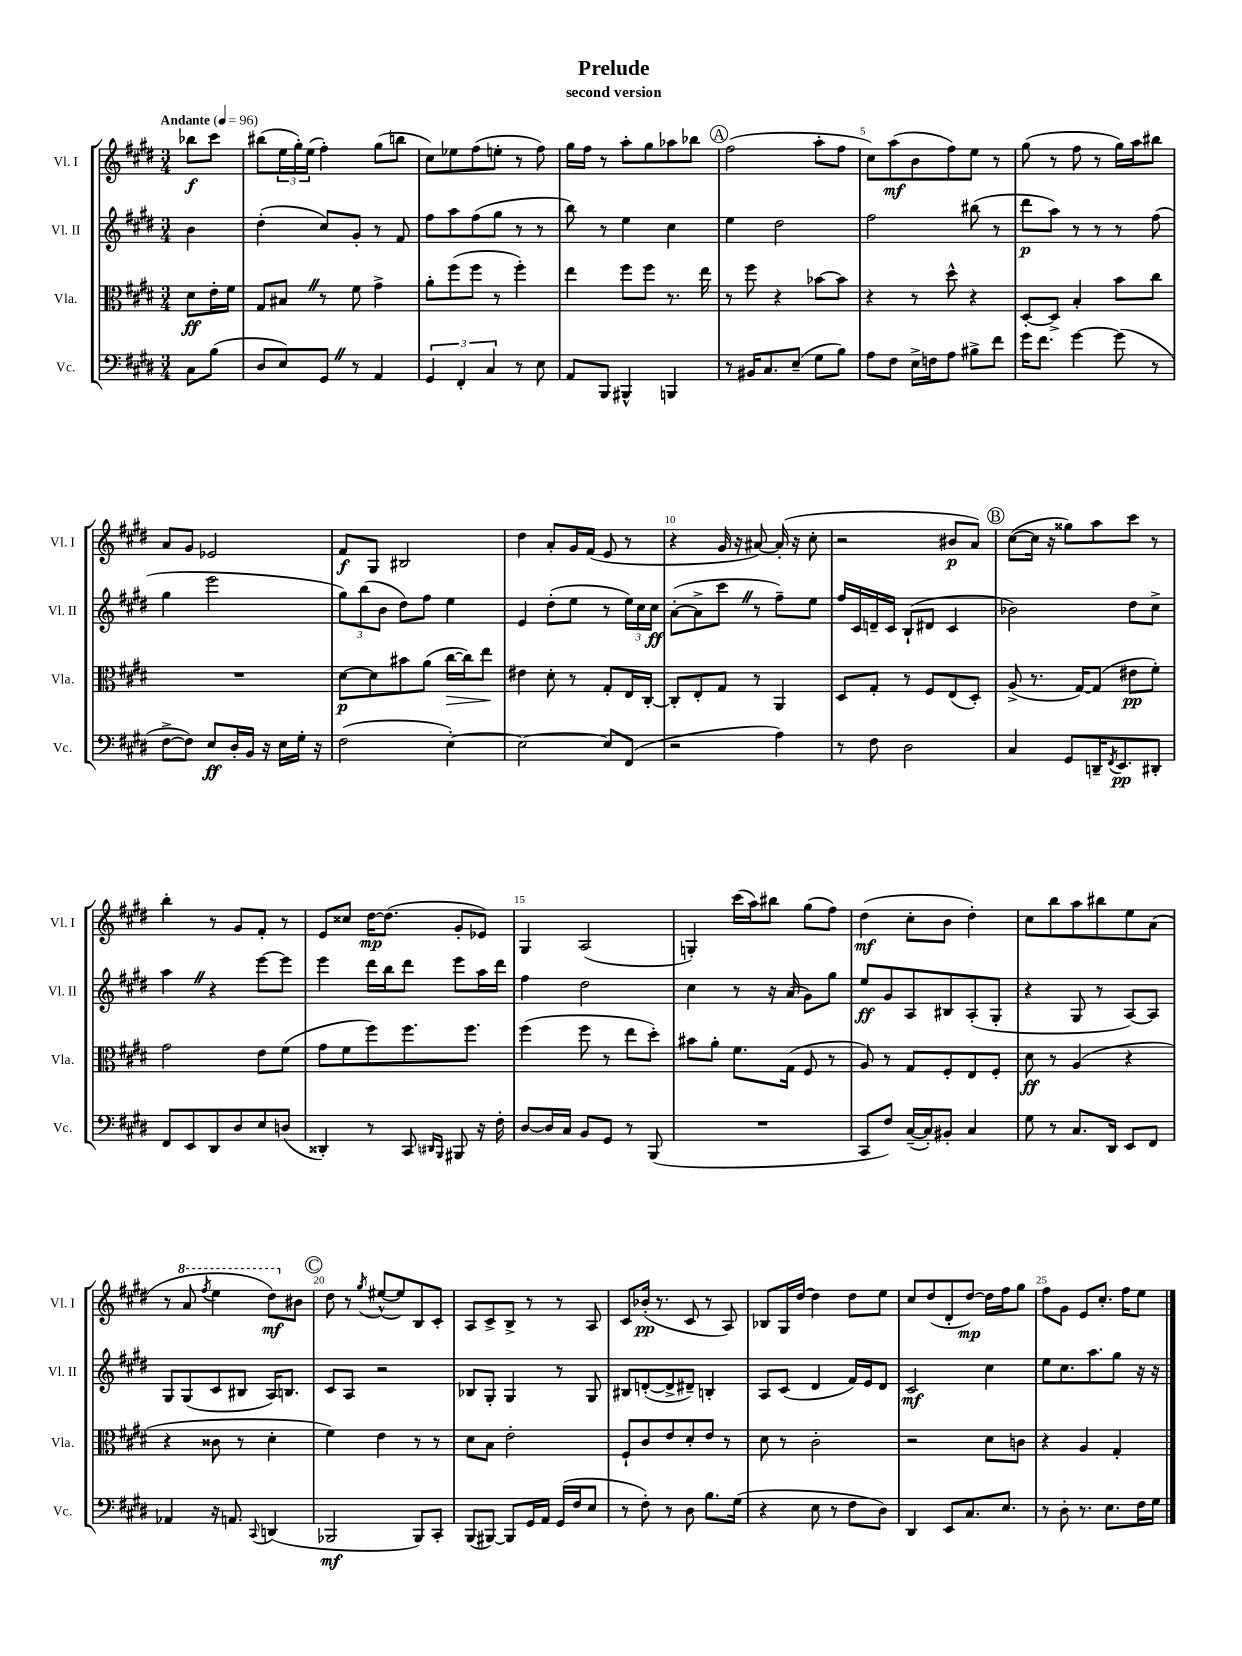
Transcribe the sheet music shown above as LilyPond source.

\header { title = "Prelude" subtitle = "second version" }
<<
\new StaffGroup <<
\new Staff = "s0" \with { instrumentName = "Vl. I" shortInstrumentName = "Vl. I" } {
    \clef treble \key e \major \numericTimeSignature \time 3/4 \partial 4 \tempo "Andante" 4 = 96
    bes''8\f cis'''8 |
    bis''8( \tuplet 3/2 { e''16 gis''16-.) e''16( } fis''4-.) gis''8( b''8 |
    cis''8) ees''8 fis''8( e''8-. r8 fis''8) |
    gis''16 fis''16 r8 a''8-. gis''8 aes''8 bes''8 |
    \mark \markup { \circle "A" } fis''2( a''8-. fis''8 |
    cis''8) a''8\mf( b'8 fis''8) e''8 r8 |
    gis''8( r8 fis''8 r8 gis''16) a''16 bis''8 |
    a'8 gis'8 ees'2 |
    fis'8\f gis8 bis2 |
    dis''4 a'8-. gis'16 fis'16( e'8 r8 |
    r4 gis'16 r16 ais'8~) ais'16-.( r16 cis''8-. |
    r2 bis'8\p a'8) |
    \mark \markup { \circle "B" } cis''8~( cis''16 r16 gisis''8) a''8 cis'''8 r8 |
    b''4-. r8 gis'8 fis'8-. r8 |
    e'8 cisis''8 dis''16~\mp dis''8.( gis'8-. ees'8) |
    gis4 a2( |
    g4-.) cis'''16( a''16) bis''8 gis''8( fis''8) |
    dis''4\mf( cis''8-. b'8 dis''4-.) |
    cis''8 b''8 a''8 bis''8 e''8 a'8( |
    r8 \ottava #1 a''8 \acciaccatura { fis'''8 } e'''4 dis'''8\mf) \ottava #0 bis'8 |
    \mark \markup { \circle "C" } dis''8 r8 \acciaccatura { gis''8 } eis''8~-^( eis''8) b8 cis'8-. |
    a8 cis'8-> b8-> r8 r8 a8 |
    cis'8 bes'16-.\pp( r8. cis'8 r8 a8) |
    bes8 gis16 dis''16~ dis''4 dis''8 e''8 |
    cis''8 dis''8( dis'8-. dis''8~\mp) dis''16 fis''16 gis''8 |
    fis''8 gis'8 e'8 cis''8.-. fis''16 e''8 \bar "|." |
}
\new Staff = "s1" \with { instrumentName = "Vl. II" shortInstrumentName = "Vl. II" } {
    \clef treble \key e \major \numericTimeSignature \time 3/4 \partial 4
    b'4 |
    dis''4-.( cis''8) gis'8-. r8 fis'8 |
    fis''8 a''8 fis''8( gis''8 r8 r8 |
    b''8) r8 e''4 cis''4 |
    \mark \markup { \circle "A" } e''4 dis''2 |
    fis''2 bis''8( r8 |
    dis'''8\p a''8) r8 r8 r8 fis''8( |
    gis''4 e'''2 |
    \tuplet 3/2 { gis''8) b''8( b'8 } dis''8) fis''8 e''4 |
    e'4 dis''8-.( e''8 r8 \tuplet 3/2 { e''16) cis''16 cis''16\ff } |
    a'8~-.( a'8-> cis'''8 \once \override BreathingSign.text = \markup { \musicglyph "scripts.caesura.straight" } \breathe r8 fis''8--) e''8 |
    fis''16 cis'16 d'16-- cis'16 b8-!( dis'8 cis'4 |
    \mark \markup { \circle "B" } bes'2) dis''8 cis''8-> |
    a''4 \once \override BreathingSign.text = \markup { \musicglyph "scripts.caesura.straight" } \breathe r4 e'''8~ e'''8 |
    e'''4 dis'''16 b''16 dis'''8 e'''8 a''16 dis'''16 |
    fis''4 dis''2 |
    cis''4 r8 r16 a'16( gis'8) gis''8 |
    e''8\ff gis'8 a8 bis8 a8-.( gis8-. |
    r4 gis8 r8 a8~) a8 |
    gis8 gis8( cis'8 bis8 a16) b8. |
    \mark \markup { \circle "C" } cis'8 a8 r2 |
    bes8 gis8-. gis4 r8 gis8 |
    bis8 d'8~-.( d'8-> dis'8--) b4-. |
    a8 cis'8( dis'4 fis'16) e'16 dis'8 |
    cis'2\mf cis''4 |
    e''8 cis''8. a''8. gis''8 r16 r16 \bar "|." |
}
\new Staff = "s2" \with { instrumentName = "Vla." shortInstrumentName = "Vla." } {
    \clef alto \key e \major \numericTimeSignature \time 3/4 \partial 4
    dis'8\ff e'16-. fis'16 |
    gis8 bis8 \once \override BreathingSign.text = \markup { \musicglyph "scripts.caesura.straight" } \breathe r8 fis'8 gis'4-> |
    a'8-. fis''8( fis''8 r8 fis''4-.) |
    e''4 fis''8 fis''8 r8. e''16 |
    \mark \markup { \circle "A" } r8 fis''8 r4 bes'8~ bes'8 |
    r4 r8 dis''8-^ r4 |
    dis8~-. dis8-> b4-. b'8 cis''8 |
    R2. |
    dis'8~\p dis'8 bis'8 a'8( cis''16~\> cis''16) e''8\! |
    eis'4 dis'8-. r8 gis8-. e16 cis16~-. |
    cis8-. e8-. gis8 r8 a,4 |
    dis8 gis8-. r8 fis8 e8( dis8-.) |
    \mark \markup { \circle "B" } a8->( r8. gis16~) gis8( eis'8\pp fis'8-.) |
    gis'2 e'8 fis'8( |
    gis'8 fis'8 fis''8) fis''8. fis''8. |
    fis''4( fis''8 r8 e''8 dis''8-.) |
    bis'8 a'8-. fis'8. gis16( fis8 r8 |
    a8) r8 gis8 fis8-. e8 fis8-. |
    dis'8\ff r8 a4( r4 |
    r4 cisis'8 r8 dis'4-. |
    \mark \markup { \circle "C" } fis'4) e'4 r8 r8 |
    dis'8 b8 e'2-. |
    fis8-! cis'8 e'8 dis'8-. e'8 r8 |
    dis'8 r8 cis'2-. |
    r2 dis'8 c'8 |
    r4 a4 gis4-. \bar "|." |
}
\new Staff = "s3" \with { instrumentName = "Vc." shortInstrumentName = "Vc." } {
    \clef bass \key e \major \numericTimeSignature \time 3/4 \partial 4
    cis8 b8( |
    dis8 e8) gis,8 \once \override BreathingSign.text = \markup { \musicglyph "scripts.caesura.straight" } \breathe r8 a,4 |
    \tuplet 3/2 { gis,4 fis,4-. cis4 } r8 e8 |
    a,8 b,,8 bis,,4-^ b,,4 |
    \mark \markup { \circle "A" } r8 bis,16 cis8. e8--( gis8 b8) |
    a8 fis8 e16-> f16 a8 bis8-> fis'8 |
    gis'16 fis'8. gis'4~ gis'8( r8 |
    fis8~-> fis8) e8\ff dis16-. b,16 r16 e16 gis16-. r16 |
    fis2( e4~-.) |
    e2~ e8 fis,8( |
    r2 a4) |
    r8 fis8 dis2 |
    \mark \markup { \circle "B" } cis4 gis,8 d,16-- \acciaccatura { fis,8 } e,8.\pp dis,8-. |
    fis,8 e,8 dis,8 dis8 e8 d8( |
    disis,4-.) r8 cis,8 \grace { dis,16 b,,16 } bis,,8 r16 fis16-. |
    dis8~ dis16 cis16 b,8 gis,8 r8 b,,8( |
    R2. |
    cis,8 fis8) cis16~--( cis16-.) bis,8-. cis4 |
    gis8 r8 cis8. dis,16 e,8 fis,8 |
    aes,4 r16 a,8. \appoggiatura { cis,8 } d,4( |
    \mark \markup { \circle "C" } bes,,2\mf bes,,8) cis,8-. |
    b,,8( bis,,8~) bis,,8 gis,16 a,16 gis,16( fis16 e8 |
    r8 fis8-.) r8 dis8 b8. gis16( |
    r4 e8 r8 fis8 dis8) |
    dis,4 e,8 cis8. e8. |
    r8 dis8-. r8. e8. fis16 gis16 \bar "|." |
}
>>
>>
\layout { \context { \Score \override BarNumber.break-visibility = ##(#f #t #t) barNumberVisibility = #(every-nth-bar-number-visible 5) } }
